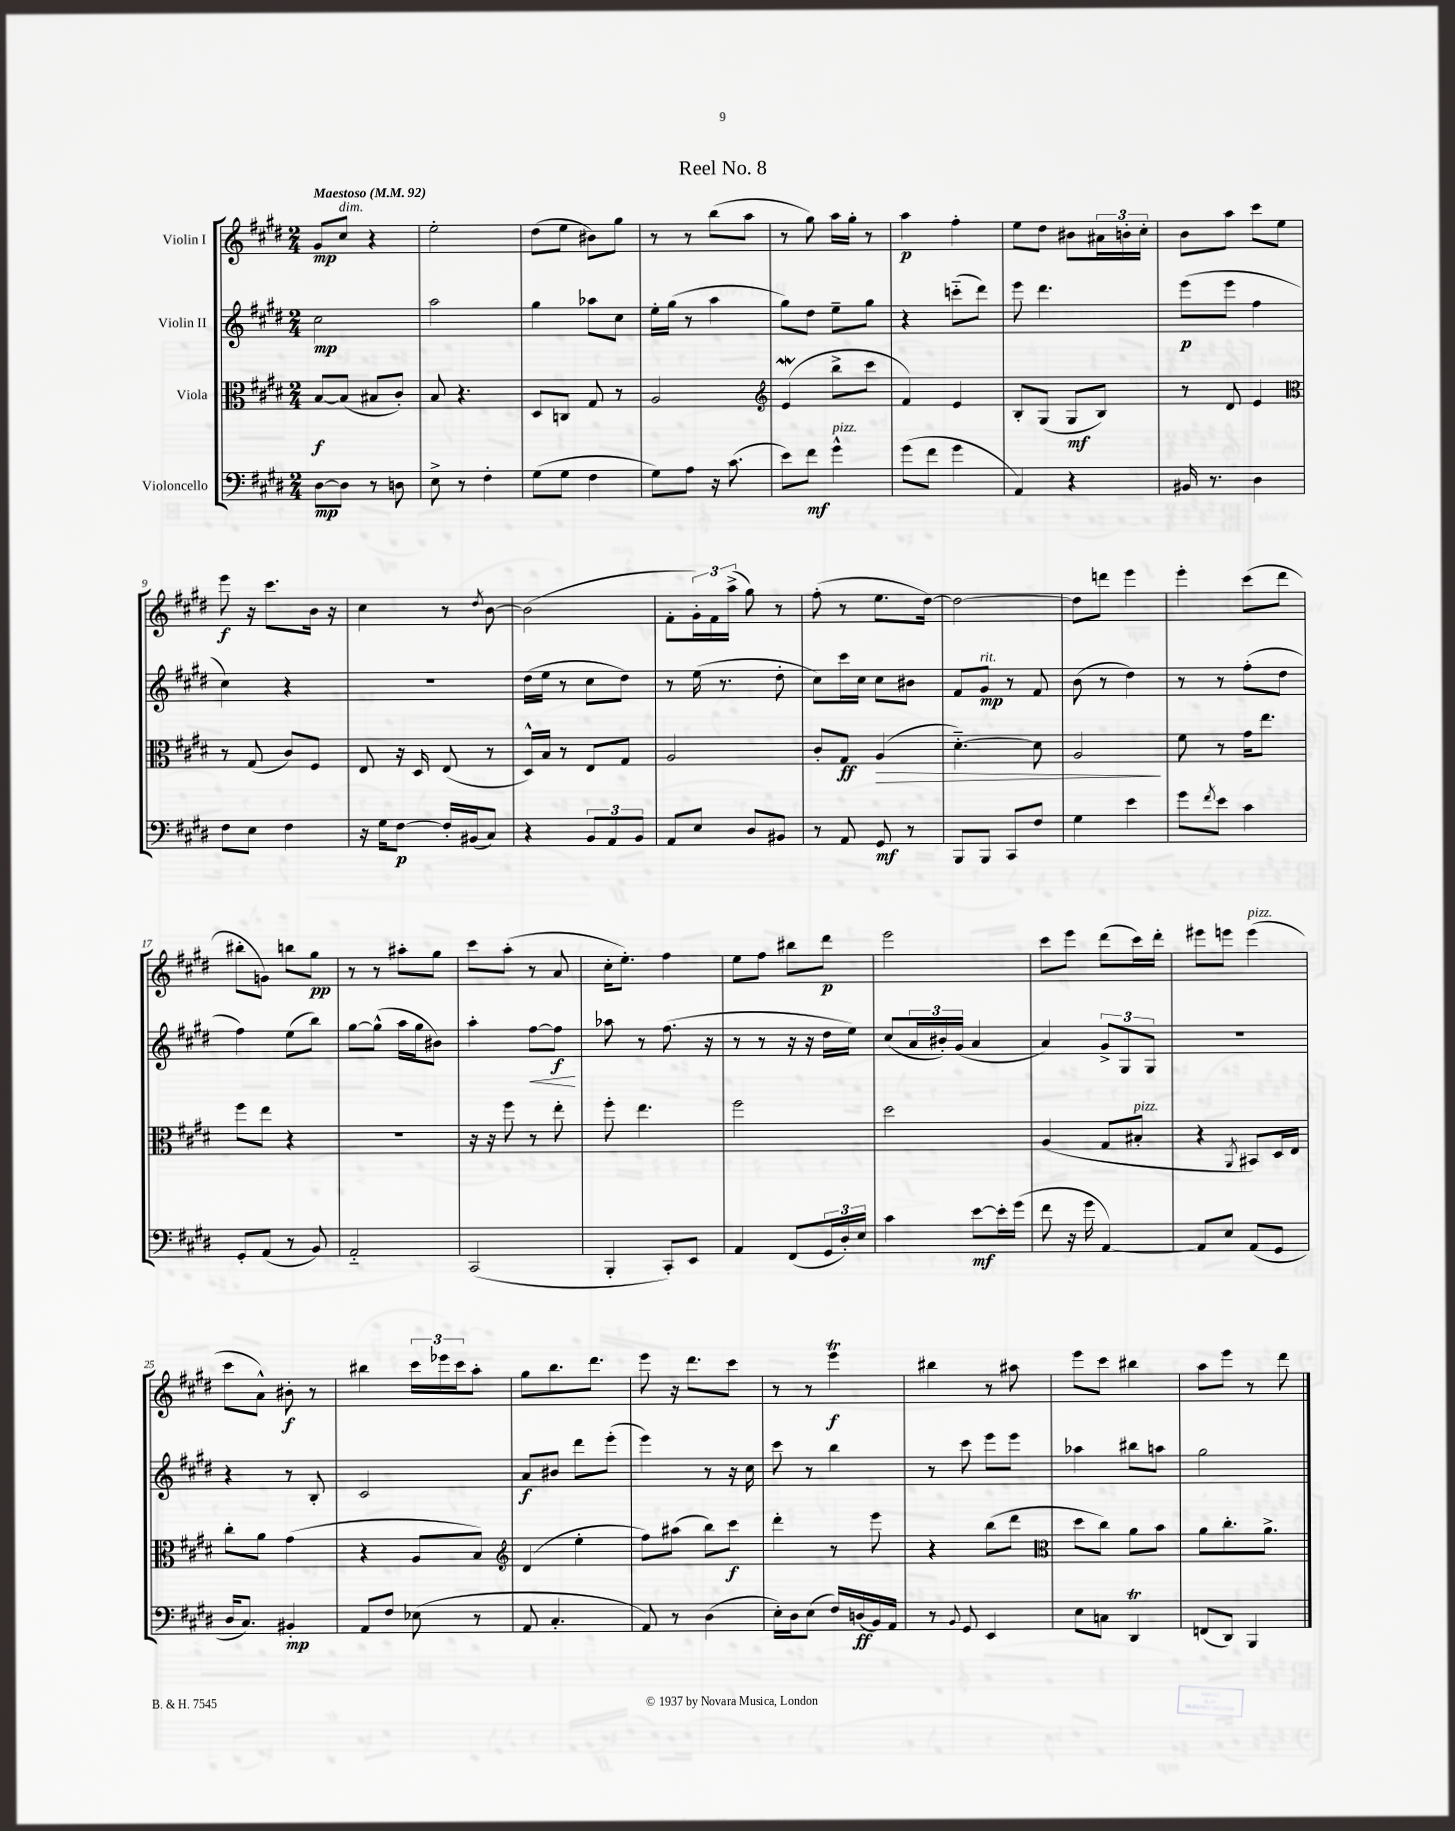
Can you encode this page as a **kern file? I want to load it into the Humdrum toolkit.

**kern	**kern	**kern	**kern
*staff4	*staff3	*staff2	*staff1
*clefF4	*clefC3	*clefG2	*clefG2
*k[f#c#g#d#]	*k[f#c#g#d#]	*k[f#c#g#d#]	*k[f#c#g#d#]
*M2/4	*M2/4	*M2/4	*M2/4
*MM92	*MM92	*MM92	*MM92
[8D#\L	[8B/L	2cc#\	8g#/L
8D#\]J	(8B/]J	.	8cc#/J
8r	8B#/L	.	4r
8D\	8c#'/J)	.	.
=	=	=	=
8E^\	8B/	2aa\	2ee'\
8r	4.r	.	.
4F#'\	.	.	.
=	=	=	=
(8G#\L	8D#/L	4gg#\	(8dd#\L
8G#\J	8C/J	.	8ee\J
4F#\	8G#/	8aa-\L	8b#\L)
.	8r	8cc#\J	8gg#\J
=	=	=	=
8G#\L)	2A/	16ee'\LL	8r
.	.	(16gg#\JJ	.
8A\J	.	8r	8r
16r	.	4aa\	(8bb\L
(8.c#\	.	.	.
.	.	.	8aa\J
=	=	=	=
*	*clefG2	*	*
8e\L)	(4e/	8gg#\L)	8r
8f#\J	.	8dd#\J	8gg#\)
4g#^^\	8bb^\L	8ee~\L	16aa\LL
.	.	.	16gg#'\JJ
.	8ccc#\J	8gg#\J	8r
=	=	=	=
(8g#\L	4f#/)	4r	4aa\
8f#\J	.	.	.
4g#\	4e/	(8ccc'~\L	4ff#'\
.	.	8ddd#\J)	.
=	=	=	=
4AA/)	8B'/L	8eee\	8ee\L
.	(8G#/J	4.ddd#\	8dd#\J
4r	8G#/L	.	8b#\L
.	8B/J)	.	24a#\L
.	.	.	24b'\
.	.	.	24cc#'\JJ
=	=	=	=
16BB#/	8r	(8eee\L	8b\L
8.r	.	.	.
.	8d#/	8eee\J	8aa\J
4D#\	4e/	4ff#\	8ccc#\L
.	.	.	8ee\J
=	=	=	=
*	*clefC3	*	*
8F#\L	8r	4cc#\)	8eee\
8E\J	(8G#/	.	16r
.	.	.	8.ccc#\L
4F#\	8c#/L)	4r	.
.	8F#/J	.	16b\Jk
.	.	.	16r
=	=	=	=
16r	8E/	2r	4cc#\
16G#\LK	.	.	.
[8F#\J	16r	.	.
.	16D#/	.	.
16F#'/]LL	(8E/	.	8r
(16BB#/J	.	.	.
.	.	.	8qdd#/
8C#/J)	8r	.	[8b\
=	=	=	=
4r	16D#^^/LL)	(16dd#\LL	(2b\]
.	16B/JJ	16ee\JJ	.
.	8r	8r	.
12BB/L	8E/L	8cc#\L	.
12AA/	.	.	.
.	8G#/J	8dd#\J)	.
12BB/J	.	.	.
=	=	=	=
8AA/L	2A/	8r	8f#'\L
8E/J	.	(16ee\	24g#'\L)
.	.	.	24f#\
.	.	8.r	.
.	.	.	(24aa^\JJ
8D#/L	.	.	8gg#\)
8BB#/J	.	8dd#'\	8r
=	=	=	=
8r	8c#'/L	8cc#\L)	(8ff#'\
8AA/	8G#/J	16ccc#\L	8r
.	.	16cc#\JJ	.
8GG#/	(4A/	8cc#\L	8.ee\L
8r	.	8b#\J	.
.	.	.	[16dd#\Jk)
=	=	=	=
8BBB/L	[4.d#'~\)	8f#/L	2dd#\_
8BBB/J	.	8g#/J	.
8CC#/L	.	8r	.
8F#/J	8d#\]	8f#/	.
=	=	=	=
4G#\	2A/	(8b\	8dd#\]L
.	.	8r	8ddd\J
4e\	.	4dd#\)	4eee\
=	=	=	=
8g#\L	8f#\	8r	4eee'\
8qf#/	.	.	.
8e\J	8r	8r	.
4c#\	16g#\LK	(8ff#'\L	(8ccc#\L
.	8.ee\J	.	.
.	.	8dd#\J	8ddd#\J
=	=	=	=
8GG#'/L	8ff#\L	4ff#\)	8bb#'\L
(8AA/J	8ee\J	.	8g\J)
8r	4r	(8ee\L	8bb\L
8BB/)	.	8bb\J)	8gg#\J
=	=	=	=
2AA'~/	2r	[8gg#\L	8r
.	.	(8gg#^^\]J	8r
.	.	16aa\LL	8aa#'\L
.	.	16gg#\J	.
.	.	8b#\J)	8gg#\J
=	=	=	=
(2CC#/	16r	4aa'\	8ccc#\L
.	16r	.	.
.	8ff#\	.	(8aa'\J
.	8r	[8ff#\L	8r
.	8ee'\	8ff#\]J	8a/
=	=	=	=
4BBB'/	8ff#'\	8aa-\	16cc#'\LK
.	.	.	8.ee'\J)
.	4.ee\	8r	.
8CC#'/L)	.	(8.ff#\	4ff#\
8EE/J	.	.	.
.	.	16r	.
=	=	=	=
4AA/	2ff#\	8r	8ee\L
.	.	8r	8ff#\J
(8FF#/L	.	16r	8bb#\L
.	.	16r	.
24GG#/L	.	16dd#\LL	8ddd#\J
24D#'/)	.	.	.
.	.	16ee\JJ)	.
24E/JJ	.	.	.
=	=	=	=
4c#\	2dd#\	(8cc#/L	2eee\
.	.	24a/L	.
.	.	24b#'/)	.
.	.	(24g#/JJ	.
[8e\L	.	4a/	.
16e'\]L	.	.	.
(16g#\JJ	.	.	.
=	=	=	=
8f#\	(4A/	4a/)	8ccc#\L
16r	.	.	8eee\J
16g#\	.	.	.
[4AA/)	8G#/L	12g#^/L	(8ddd#\L
.	.	12G#/	.
.	8B#'/J	.	16ccc#\L)
.	.	12G#/J	.
.	.	.	16ddd#'\JJ
=	=	=	=
8AA/]L	4r	2r	8eee#\L
8E/J	.	.	8eee\J
.	8qAA/	.	.
(8AA/L	8BB#/L)	.	(4eee\
8GG#/J	16D#/L	.	.
.	16E/JJ	.	.
=	=	=	=
16D#/LK	8cc#'\L	4r	8ccc#\L
8.C#/J)	.	.	.
.	8a\J	.	8a^^\J)
4BB#'/	(4g#\	8r	8b#'\
.	.	8B'/	8r
=	=	=	=
8AA/L	4r	2c#/	4bb#\
8F#/J	.	.	.
(8E-\	8A/L	.	24ccc#\LL
.	.	.	24eee-\
.	.	.	24ccc#\J
8r	8B/J)	.	8aa'\J
=	=	=	=
*	*clefG2	*	*
8AA/	(4d#/	8a/L	8gg#\L
4.C#'/	.	8b#/J	8.bb\
.	4ee'\	8ddd#\L	.
.	.	.	8.ddd#\J
.	.	(8eee'\J	.
=	=	=	=
8AA/)	8ff#\L)	4eee\)	8eee\
8r	(8aa#\J	.	16r
.	.	.	8.ddd#\L
(4D#\	8bb\L)	8r	.
.	8ccc#\J	16r	8ccc#\J
.	.	16cc#\	.
=	=	=	=
16E'\LL)	4ddd#'\	8ccc#\	8r
16D#\J	.	.	.
(8E\J	.	8r	8r
16F#/LL)	8r	4bb\	4eee\
(16D/	.	.	.
16BB/)	8eee\	.	.
16AA/JJ	.	.	.
=	=	=	=
8r	4r	8r	4bb#\
8qqBB/	.	.	.
8GG#/	.	8ccc#\	.
4EE/	(8bb\L	8eee\L	8r
.	8ddd#\J	8eee\J	8aa#\
=	=	=	=
*	*clefC3	*	*
8E\L	8dd#\L	4aa-\	8eee\L
8C\J	8cc#\J)	.	8ccc#\J
4DD#/	8a\L	8bb#\L	4bb#\
.	8b\J	8aa\J	.
=	=	=	=
(8FF/L	8a\L	2gg#\	8aa\L
8DD#/J)	8.cc#'\	.	8eee\J
4BBB/	.	.	8r
.	8.a^\J	.	.
.	.	.	8ddd#\
==	==	==	==
*-	*-	*-	*-
